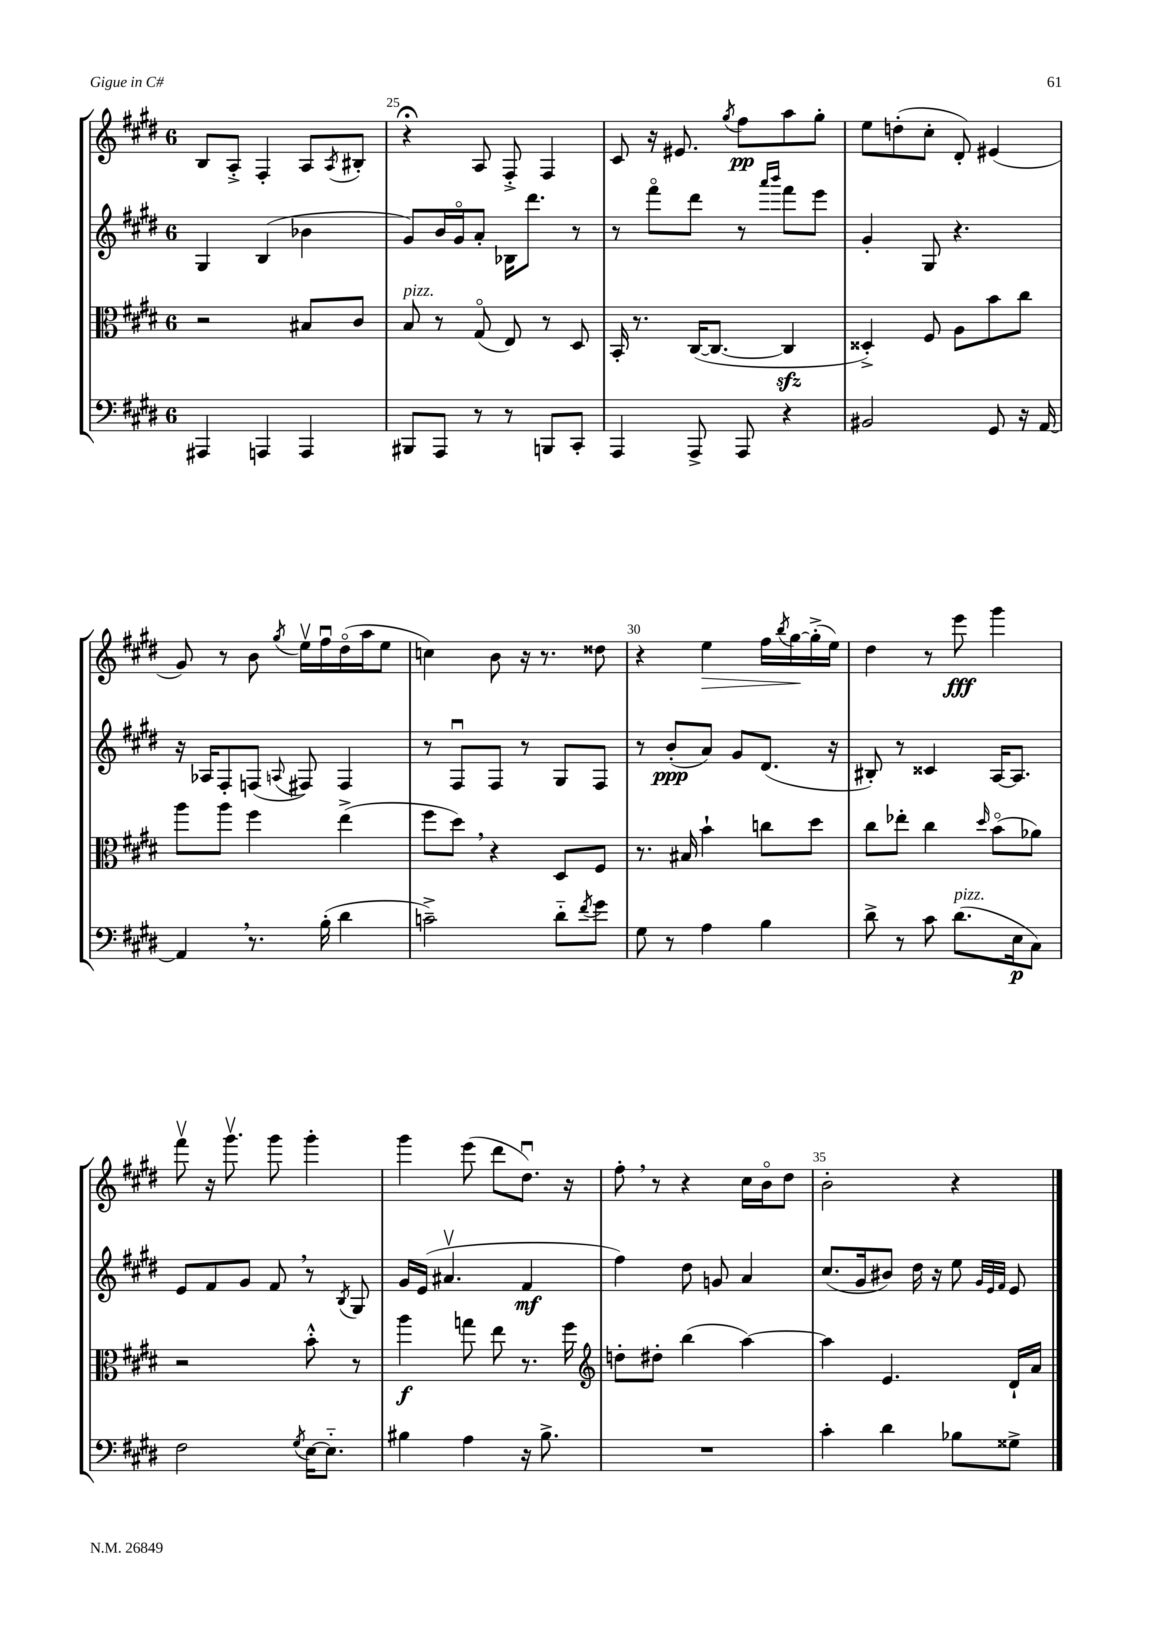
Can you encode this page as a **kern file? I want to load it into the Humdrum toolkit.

**kern	**dynam	**kern	**dynam	**kern	**dynam	**kern	**dynam
*part4	*part4	*part3	*part3	*part2	*part2	*part1	*part1
*staff4	*staff4	*staff3	*staff3	*staff2	*staff2	*staff1	*staff1
*clefF4	*	*clefC3	*	*clefG2	*	*clefG2	*
*k[f#c#g#d#]	*	*k[f#c#g#d#]	*	*k[f#c#g#d#]	*	*k[f#c#g#d#]	*
*M6/8	*	*M6/8	*	*M6/8	*	*M6/8	*
=24	=24	=24	=24	=24	=24	=24	=24
4AAA#X/	.	2r	.	4G#/	.	8B/L	.
.	.	.	.	.	.	8A'^/J	.
4AAAn/	.	.	.	(4B/	.	4F#'/	.
4AAA/	.	8B#X/L	.	4b-X\	.	8A/L	.
.	.	.	.	.	.	8qA/	.
.	.	8c#/J	.	.	.	8B#X'/J	.
=25	=25	=25	=25	=25	=25	=25	=25
!	!	!LO:TX:a:i:t=pizz.	!	!	!	!	!
8BBB#X/L	.	8B/	.	8g#/L)	.	4r;<	.
8AAA/J	.	8r	.	16b/L	.	.	.
.	.	.	.	16g#/J	.	.	.
8r	.	(8G#/	.	8a'/J	.	8A/	.
8r	.	8E/)	.	16B-X\KL	.	8F#'^/	.
.	.	.	.	8.ddd#\J	.	.	.
8BBBn/L	.	8r	.	.	.	4F#/	.
8CC#'/J	.	8D#/	.	8r	.	.	.
=26	=26	=26	=26	=26	=26	=26	=26
4AAA/	.	16BB'/	.	8r	.	8c#/	.
.	.	8.r	.	.	.	.	.
.	.	.	.	8fff#\L	.	16r	.
.	.	.	.	.	.	8.e#X/	.
8AAA^/	.	([16C#/KL	.	8ddd#\J	.	.	.
.	.	8.C#/J_	.	.	.	.	.
.	.	.	.	.	.	8qgg#/	.
8AAA/	.	.	.	8r	.	8ff#\L	pp
.	.	.	.	16qqaaa/LL	.	.	.
.	.	.	.	16qqbbb/JJ	.	.	.
4r	.	4C#zz/]	.	8fff#\L	.	8aa\	.
.	.	.	.	8eee\J	.	8gg#'\J	.
=27	=27	=27	=27	=27	=27	=27	=27
2BB#X/	.	4D##X'^/)	.	4g#'/	.	8ee\L	.
.	.	.	.	.	.	(8ddn'\	.
.	.	8F#/	.	8G#/	.	8cc#'\J	.
.	.	8A\L	.	4.r	.	8d#'/)	.
8GG#/	.	8b\	.	.	.	(4e#X/	.
16r	.	8cc#\J	.	.	.	.	.
[16AA/	.	.	.	.	.	.	.
!!LO:LB:g=z
=28	=28	=28	=28	=28	=28	=28	=28
4AA,/]	.	8aa\L	.	16r	.	8g#/)	.
.	.	.	.	16A-X/KL	.	.	.
.	.	8aa\J	.	8F#'/	.	8r	.
8.r	.	4ff#\	.	(8Fn/J	.	8b\	.
.	.	.	.	8qqAn/	.	8qgg#/	.
.	.	.	.	8F#X/)	.	16eev\LL	.
(16B'\	.	.	.	.	.	16ff#u\	.
4d#\	.	(4ee^\	.	4F#/	.	(16dd#\	.
.	.	.	.	.	.	16aa\J	.
.	.	.	.	.	.	8ee\J	.
=29	=29	=29	=29	=29	=29	=29	=29
2cn~^\)	.	8ff#\L	.	8r	.	4ccn\)	.
.	.	8dd#,\J)	.	8F#u/L	.	.	.
.	.	4r	.	8F#/J	.	8b\	.
.	.	.	.	8r	.	16r	.
.	.	.	.	.	.	8.r	.
8d#\L	.	8D#/L	.	8G#/L	.	.	.
8qf#/	.	.	.	.	.	.	.
8g#\J	.	8F#/J	.	8F#/J	.	8dd##X\	.
=30	=30	=30	=30	=30	=30	=30	=30
8G#\	.	8.r	.	8r	.	4r	.
8r	.	.	.	(8b'/L	ppp	.	.
.	.	16B#X/	.	.	.	.	.
!	!	!	!	!	!	!	!LO:HP:b
4A\	.	4b`\	.	8a/J)	.	4ee\	>
.	.	.	.	8g#/L	.	.	.
4B\	.	8ccn\L	.	(8.d#/J	.	16ff#\LL	.
.	.	.	.	.	.	8qbb/	.
.	.	.	.	.	.	[16gg#\	.
.	.	8dd#\J	.	.	.	(16gg#'^\]	]
.	.	.	.	16r	.	16ee\JJ)	.
=31	=31	=31	=31	=31	=31	=31	=31
8d#^\	.	8cc#\L	.	8B#X'/)	.	4dd#\	.
8r	.	8ee-X'\J	.	8r	.	.	.
8c#\	.	4cc#\	.	4c##X/	.	8r	.
!LO:TX:a:i:t=pizz.	!	!	!	!	!	!	!
(8.d#\L	.	.	.	.	.	8eee\	fff
.	.	16qqdd#/	.	.	.	.	.
.	.	(8b\L	.	[16A/KL	.	4ggg#\	.
16E\k	p	.	.	8.A/J]	.	.	.
8C#\J)	.	8a-X\J)	.	.	.	.	.
!!LO:LB:g=z
=32	=32	=32	=32	=32	=32	=32	=32
2F#\	.	2r	.	8e/L	.	8fff#v\	.
.	.	.	.	8f#/	.	16r	.
.	.	.	.	.	.	8.ggg#v\	.
.	.	.	.	8g#/J	.	.	.
.	.	.	.	8f#,/	.	8ggg#\	.
8qG#/	.	.	.	.	.	.	.
[16E\KL	.	8b'^^\	.	8r	.	4ggg#'\	.
8.E\J]	.	.	.	.	.	.	.
.	.	.	.	8qB/	.	.	.
.	.	8r	.	8G#/	.	.	.
=33	=33	=33	=33	=33	=33	=33	=33
4B#X\	.	4aa\	f	16g#/LL	.	4ggg#\	.
.	.	.	.	(16e/JJ	.	.	.
.	.	.	.	4.a#Xv/	.	.	.
4A\	.	8ggn\	.	.	.	(8eee\	.
.	.	8ee\	.	.	.	8ddd#\L	.
16r	.	8.r	.	4f#/	mf	8.dd#u\J)	.
8.B#^\	.	.	.	.	.	.	.
.	.	16ff#\	.	.	.	16r	.
=34	=34	=34	=34	=34	=34	=34	=34
*	*	*clefG2	*	*	*	*	*
2.r	.	8ddn'\L	.	4ff#\)	.	8ff#',\	.
.	.	8dd#X'\J	.	.	.	8r	.
.	.	(4bb\	.	8dd#\	.	4r	.
.	.	.	.	8gn/	.	.	.
.	.	[4aa\)	.	4a/	.	16cc#\LL	.
.	.	.	.	.	.	16b\J	.
.	.	.	.	.	.	8dd#\J	.
=35	=35	=35	=35	=35	=35	=35	=35
4c#'\	.	4aa\]	.	(8.cc#/L	.	2b'\	.
.	.	.	.	16g#/k	.	.	.
4d#\	.	4.e/	.	8b#X/J)	.	.	.
.	.	.	.	16dd#\	.	.	.
.	.	.	.	16r	.	.	.
8B-X\L	.	.	.	8ee\	.	4r	.
.	.	.	.	32qqg#/LLL	.	.	.
.	.	.	.	32qqe/	.	.	.
.	.	.	.	32qqf#/JJJ	.	.	.
8G##X^\J	.	16d#`/LL	.	8e/	.	.	.
.	.	16a/JJ	.	.	.	.	.
==	==	==	==	==	==	==	==
*-	*-	*-	*-	*-	*-	*-	*-
